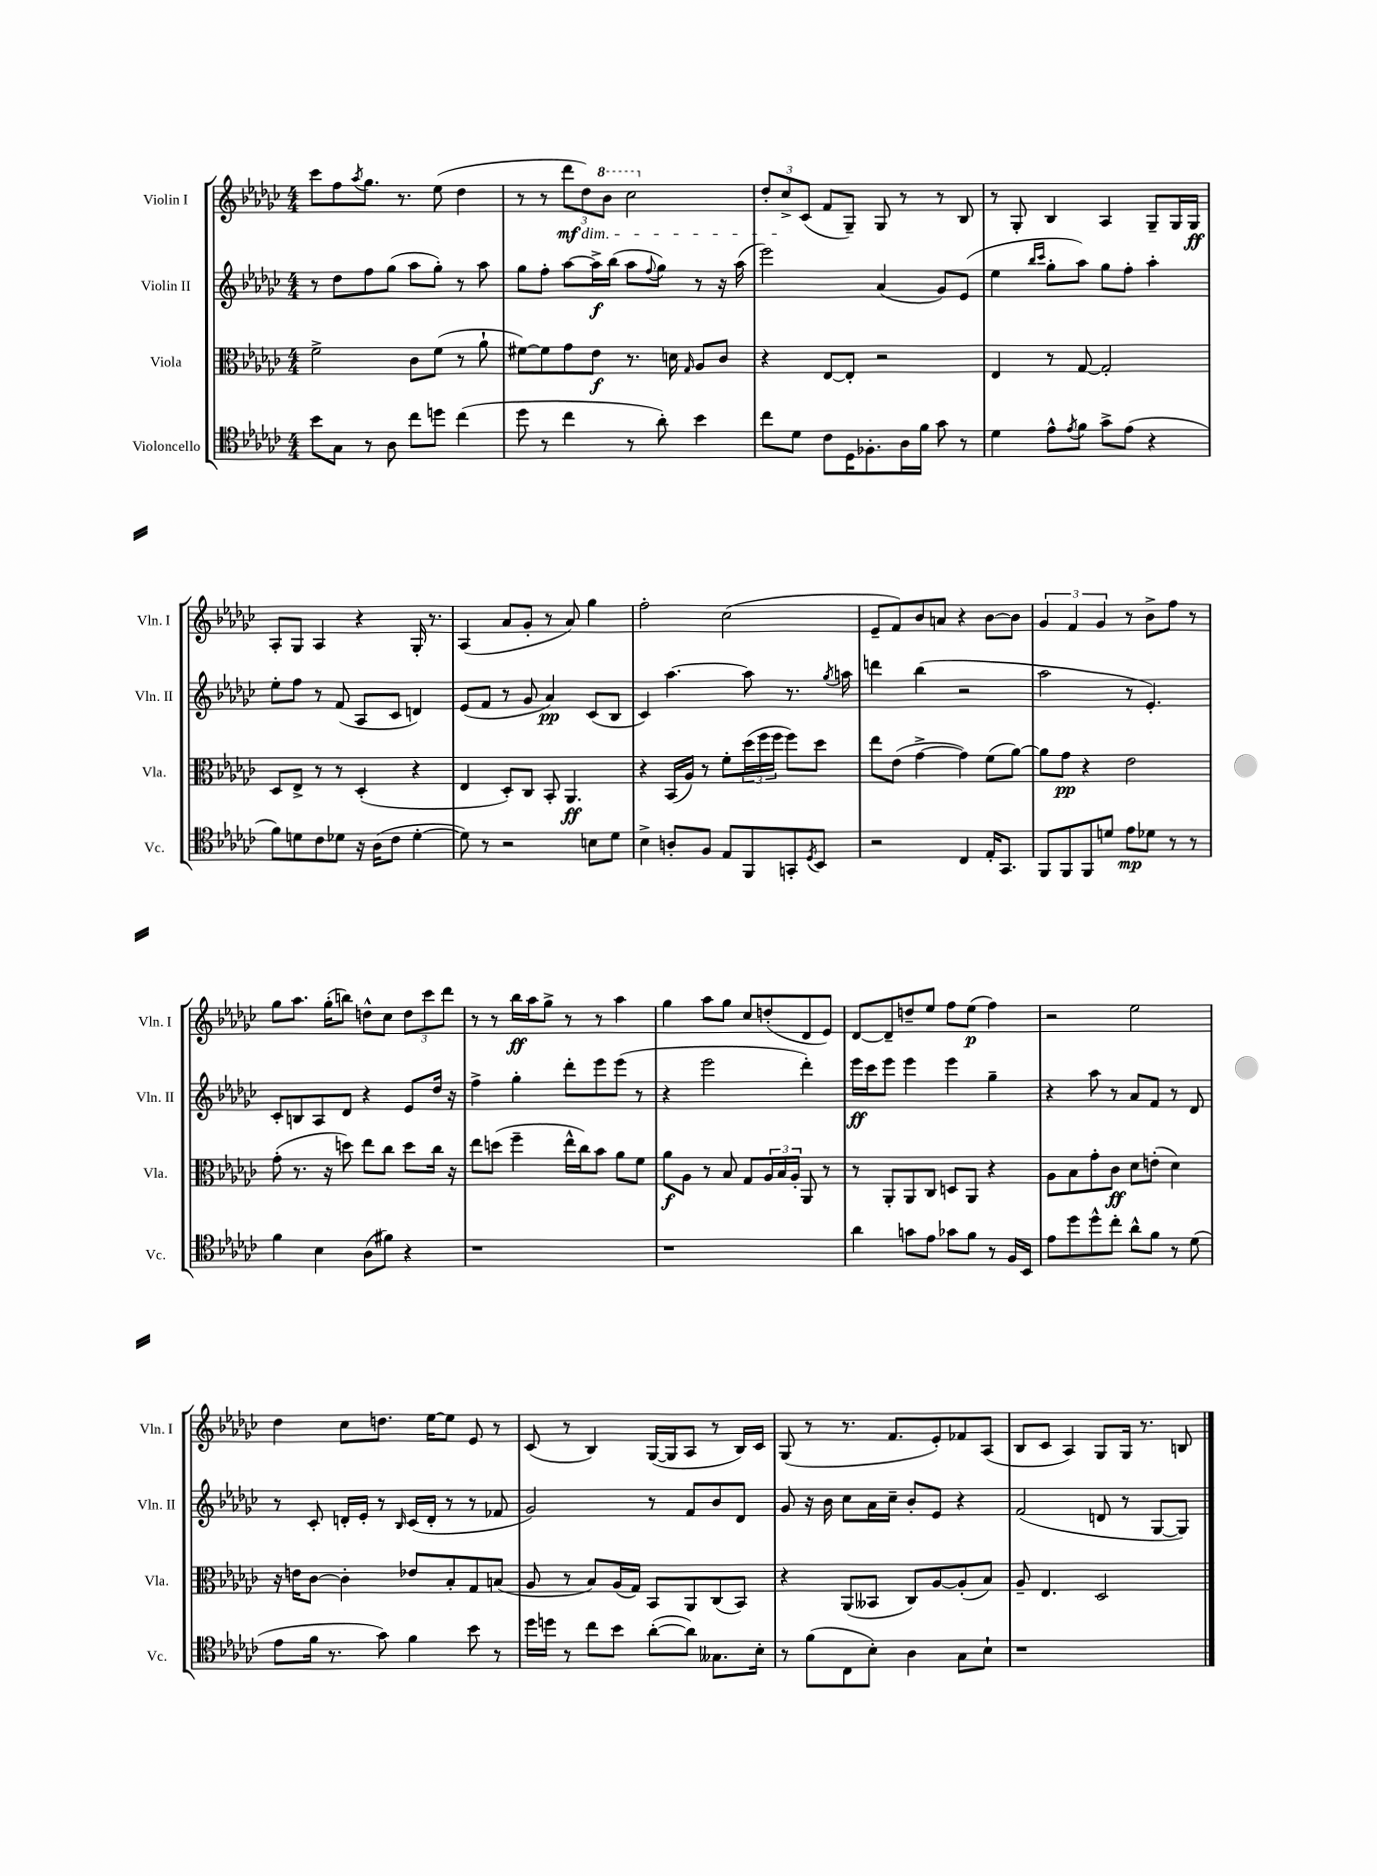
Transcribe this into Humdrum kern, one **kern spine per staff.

**kern	**dynam	**kern	**dynam	**kern	**dynam	**kern	**dynam
*part4	*part4	*part3	*part3	*part2	*part2	*part1	*part1
*staff4	*staff4	*staff3	*staff3	*staff2	*staff2	*staff1	*staff1
*I"Violoncello	*	*I"Viola	*	*I"Violin II	*	*I"Violin I	*
*I'Vc.	*	*I'Vla.	*	*I'Vln. II	*	*I'Vln. I	*
*clefC4	*	*clefC3	*	*clefG2	*	*clefG2	*
*k[b-e-a-d-g-c-]	*	*k[b-e-a-d-g-c-]	*	*k[b-e-a-d-g-c-]	*	*k[b-e-a-d-g-c-]	*
*M4/4	*	*M4/4	*	*M4/4	*	*M4/4	*
=50	=50	=50	=50	=50	=50	=50	=50
8b-\L	.	2f^\	.	8r	.	8ccc-\L	.
8G-\J	.	.	.	8dd-\L	.	8ff\	.
.	.	.	.	.	.	8qaa-/	.
8r	.	.	.	8ff\	.	8.gg-\J	.
8A-\	.	.	.	(8gg-\J	.	.	.
.	.	.	.	.	.	8.r	.
8cc-\L	.	8c-\L	.	8aa-\L	.	.	.
8ddn\J	.	(8f\J	.	8gg-'\J)	.	(8ee-\	.
(4cc-\	.	8r	.	8r	.	4dd-\	.
.	.	8a-`\	.	8aa-\	.	.	.
=51	=51	=51	=51	=51	=51	=51	=51
8dd-\	.	[8f#X\L)	.	8gg-\L	.	8r	.
8r	.	8f#\]	.	8ff'\J	.	8r	.
!	!	!	!	!	!	!LO:TX:b:i:t=dim.	!
4cc-\	.	8g-\	.	[8aa-\L	.	12ddd-\L	mf
.	.	.	.	.	.	12dd-\)	.
.	.	8e-\J	f	16aa-^\L]	f	.	.
*	*	*	*	*	*	*8va	*
.	.	.	.	.	.	12bb-\J	.
.	.	.	.	(16bb-\JJ	.	.	.
8r	.	8.r	.	8aa-\L	.	2ccc-\	.
.	.	.	.	8qqff/	.	.	.
8a-'\)	.	.	.	8gg-\J)	.	.	.
.	.	16dn\	.	.	.	.	.
.	.	16qqG-/	.	.	.	.	.
4b-\	.	8A-/L	.	8r	.	.	.
.	.	8c-/J	.	16r	.	.	.
.	.	.	.	(16aa-\	.	.	.
=52	=52	=52	=52	=52	=52	=52	=52
*	*	*	*	*	*	*X8va	*
8cc-\L	.	4r	.	2eee-\)	.	12dd-'/L	.
.	.	.	.	.	.	12cc-^/	.
8d-\J	.	.	.	.	.	.	.
.	.	.	.	.	.	(12c-/J	.
8c-\L	.	[8E-/L	.	.	.	8f/L	.
16D-\K	.	8E-'/J]	.	.	.	8G-~/J)	.
8.F-X'\	.	.	.	.	.	.	.
.	.	2r	.	(4a-/	.	8G-/	.
16A-\L	.	.	.	.	.	8r	.
16f\JJ	.	.	.	.	.	.	.
8g-\	.	.	.	8g-/L)	.	8r	.
8r	.	.	.	(8e-/J	.	8B-/	.
=53	=53	=53	=53	=53	=53	=53	=53
4d-\	.	4E-/	.	4ee-\	.	8r	.
.	.	.	.	.	.	8G-'/	.
.	.	.	.	16qqbb-/LL	.	.	.
.	.	.	.	16qqccc-/JJ	.	.	.
8e-^^\L	.	8r	.	8gg-'\L	.	4B-/	.
8qe-/	.	.	.	.	.	.	.
8f\J	.	[8G-/	.	8aa-\J)	.	.	.
8g-^\L	.	2G-'/]	.	8gg-\L	.	4A-/	.
(8e-\J	.	.	.	8ff'\J	.	.	.
4r	.	.	.	4aa-'\	.	8G-~/L	.
.	.	.	.	.	.	16G-/L	.
.	.	.	.	.	.	16G-/JJ	ff
!!LO:LB:g=z
=54	=54	=54	=54	=54	=54	=54	=54
8f\L)	.	8D-/L	.	8ee-'\L	.	8A-'/L	.
8dn\	.	8E-^/J	.	8ff\J	.	8G-/J	.
8c-\	.	8r	.	8r	.	4A-/	.
8d-X\J	.	8r	.	(8f/	.	.	.
16r	.	(4D-'/	.	8A-/L	.	4r	.
(16A-\KL	.	.	.	.	.	.	.
8c-\J	.	.	.	8c-/J	.	.	.
[4d-'\	.	4r	.	4dn/)	.	16G-'/	.
.	.	.	.	.	.	8.r	.
=55	=55	=55	=55	=55	=55	=55	=55
8d-\])	.	4E-/	.	(8e-/L	.	(4A-/	.
8r	.	.	.	8f/J	.	.	.
2r	.	8D-'/L)	.	8r	.	8a-/L	.
.	.	8C-/J	.	8g-/	.	8g-'/J	.
.	.	8BB-'/	.	4a-/)	pp	8r	.
.	.	4.AA-/	ff	.	.	8a-/)	.
8Bn\L	.	.	.	(8c-/L	.	4gg-\	.
8d-\J	.	.	.	8B-/J	.	.	.
=56	=56	=56	=56	=56	=56	=56	=56
4B-^\	.	4r	.	4c-/)	.	2ff'\	.
8An'/L	.	(16BB-/LL	.	[4.aa-\	.	.	.
.	.	16A-/JJ)	.	.	.	.	.
8F/J	.	8r	.	.	.	.	.
8E-/L	.	8f'\L	.	.	.	(2cc-\	.
8FF/	.	(24dd-\L	.	8aa-\]	.	.	.
.	.	24ff\	.	.	.	.	.
.	.	24ff\JJ	.	.	.	.	.
8GGn'/	.	8ff\L)	.	8.r	.	.	.
8qD-/	.	.	.	.	.	.	.
8BB-/J	.	8dd-\J	.	.	.	.	.
.	.	.	.	8qgg-/	.	.	.
.	.	.	.	16aan\	.	.	.
=57	=57	=57	=57	=57	=57	=57	=57
2r	.	8ee-\L	.	4dddn\	.	8e-~/L	.
.	.	(8e-\J	.	.	.	8f/)	.
.	.	[4g-^\	.	(4bb-\	.	8b-/	.
.	.	.	.	.	.	8an/J	.
4C-/	.	4g-\])	.	2r	.	4r	.
16E-'/KL	.	(8f\L	.	.	.	[8b-\L	.
8.GG-/J	.	.	.	.	.	.	.
.	.	[8a-\J)	.	.	.	8b-\J]	.
=58	=58	=58	=58	=58	=58	=58	=58
8FF/L	.	8a-\L]	.	2aa-\	.	6g-/	.
8FF/	.	8g-\J	pp	.	.	.	.
.	.	.	.	.	.	6f/	.
8FF/	.	4r	.	.	.	.	.
.	.	.	.	.	.	6g-/	.
8dn/J	.	.	.	.	.	.	.
8e-\L	mp	2e-\	.	8r	.	8r	.
8d-X\J	.	.	.	4.e-'/)	.	8b-^\L	.
8r	.	.	.	.	.	8ff\J	.
8r	.	.	.	.	.	8r	.
!!LO:LB:g=z
=59	=59	=59	=59	=59	=59	=59	=59
4f\	.	(8g-'\	.	8c-'/L	.	8gg-\L	.
.	.	8.r	.	8Bn/	.	8.aa-\J	.
4B-\	.	.	.	8A-/	.	.	.
.	.	16r	.	.	.	(16gg-'\KL	.
.	.	8ddn\)	.	8d-/J	.	8bbn\J)	.
(8A-\L	.	8ee-\L	.	4r	.	8ddn^^\L	.
8f#X\J)	.	8cc-\J	.	.	.	8cc-\J	.
4r	.	8dd\L	.	8e-/L	.	12dd\L	.
.	.	.	.	.	.	12ccc-\	.
.	.	16cc-\Jk	.	16dd-/Jk	.	.	.
.	.	.	.	.	.	12ddd-\J	.
.	.	16r	.	16r	.	.	.
=60	=60	=60	=60	=60	=60	=60	=60
1r	.	8ee-\L	.	4ff^\	.	8r	.
.	.	(8ddn\J	.	.	.	8r	.
.	.	4ff~\	.	4gg-'\	.	16bb-\LL	ff
.	.	.	.	.	.	16aa-\J	.
.	.	.	.	.	.	8gg-^\J	.
.	.	16ee-^^\LL	.	8ddd-'\L	.	8r	.
.	.	16cc-\J)	.	.	.	.	.
.	.	8b-\J	.	8eee-\	.	8r	.
.	.	8a-\L	.	(8eee-\J	.	4aa-\	.
.	.	8f\J	.	8r	.	.	.
=61	=61	=61	=61	=61	=61	=61	=61
1r	.	8a-\L	f	4r	.	4gg-\	.
.	.	8A-\J	.	.	.	.	.
.	.	8r	.	2eee-\	.	8aa-\L	.
.	.	8B-/	.	.	.	8gg-\J	.
.	.	8G-/L	.	.	.	8cc-/L	.
.	.	24A-/L	.	.	.	(8ddn'/	.
.	.	24B-/	.	.	.	.	.
.	.	24A-'/JJ	.	.	.	.	.
.	.	8AA-/	.	4ddd-'\)	.	8d-/	.
.	.	8r	.	.	.	8e-/J)	.
=62	=62	=62	=62	=62	=62	=62	=62
4a-\	.	8r	.	16eee-\LL	ff	[8d-/L	.
.	.	.	.	16ccc-\J	.	.	.
.	.	8AA-'/L	.	8eee-\J	.	8d-~/]	.
8gn\L	.	8AA-/	.	4eee-\	.	8ddn~/	.
8e-\J	.	8C-/J	.	.	.	8ee-/J	.
8g-X\L	.	8Dn/L	.	4eee-\	.	8ff\L	.
8f\J	.	8AA-/J	.	.	.	(8ee-\J	p
8r	.	4r	.	4gg-~\	.	4ff\)	.
16F/LL	.	.	.	.	.	.	.
16BB-/JJ	.	.	.	.	.	.	.
=63	=63	=63	=63	=63	=63	=63	=63
8e-\L	.	8A-\L	.	4r	.	2r	.
8dd-\	.	8B-\	.	.	.	.	.
8dd-^^\	.	8g-'\	.	8aa-\	.	.	.
8cc-'\J	.	8c-\J	ff	8r	.	.	.
8a-^^\L	.	8d-\L	.	8a-/L	.	2ee-\	.
8f\J	.	(8en'\J	.	8f/J	.	.	.
8r	.	4d-\)	.	8r	.	.	.
(8d-\	.	.	.	8d-/	.	.	.
!!LO:LB:g=z
=64	=64	=64	=64	=64	=64	=64	=64
8e-\L	.	16r	.	8r	.	4dd-\	.
.	.	16en\KL	.	.	.	.	.
16f\Jk	.	[8c-\J	.	8c-'/	.	.	.
8.r	.	.	.	.	.	.	.
.	.	4c-'\]	.	16dn'/LL	.	8cc-\L	.
.	.	.	.	16e-'/JJ	.	.	.
8g-\)	.	.	.	8r	.	8.ddn\J	.
.	.	.	.	16qqB-/	.	.	.
4f\	.	8e-X/L	.	(16c-/LL	.	.	.
.	.	.	.	16d'/JJ	.	[16ee-\KL	.
.	.	8B-'/	.	8r	.	8ee-\J]	.
8b-\	.	8G-/	.	8r	.	8e-/	.
8r	.	(8Bn/J	.	8f-X/	.	8r	.
=65	=65	=65	=65	=65	=65	=65	=65
16dd-\LL	.	8A-/	.	2g-/)	.	(8c-/	.
16ddn\JJ	.	.	.	.	.	.	.
8r	.	8r	.	.	.	8r	.
8cc-\L	.	8B-/L)	.	.	.	4B-/)	.
8b-\J	.	(16A-/L	.	.	.	.	.
.	.	16G-/JJ)	.	.	.	.	.
([8a-'\L	.	8BB-/L	.	8r	.	([16G-/LL	.
.	.	.	.	.	.	16G-/J]	.
8a-\J])	.	8AA-/	.	8f/L	.	8A-/J	.
8.G--X\L	.	(8C-/	.	8b-/	.	8r	.
.	.	8BB-/J)	.	8d-/J	.	16B-/LL)	.
16B-'\Jk	.	.	.	.	.	16c-/JJ	.
=66	=66	=66	=66	=66	=66	=66	=66
8r	.	4r	.	8g-/	.	(8G-/	.
(8f\L	.	.	.	16r	.	8r	.
.	.	.	.	16b-\	.	.	.
8C-\	.	(8AA-/L	.	8cc-\L	.	8.r	.
8B-'\J)	.	8BB--X/J	.	16a-\L	.	.	.
.	.	.	.	16cc-~\JJ	.	8.f/L	.
4A-\	.	8C-/L)	.	8b-'/L	.	.	.
.	.	[8A-/	.	8e-/J	.	8e-'/)	.
8G-\L	.	(8A-'/]	.	4r	.	8f-X/	.
8B-`\J	.	8B-/J)	.	.	.	(8A-/J	.
=67	=67	=67	=67	=67	=67	=67	=67
1r	.	8A-~/	.	(2f/	.	8B-/L	.
.	.	4.E-/	.	.	.	8c-/J	.
.	.	.	.	.	.	4A-/)	.
.	.	2D-/	.	8dn/	.	8G-/L	.
.	.	.	.	8r	.	16G-/Jk	.
.	.	.	.	.	.	8.r	.
.	.	.	.	[8G-/L	.	.	.
.	.	.	.	8G-/J])	.	8Bn/	.
==	==	==	==	==	==	==	==
*-	*-	*-	*-	*-	*-	*-	*-
